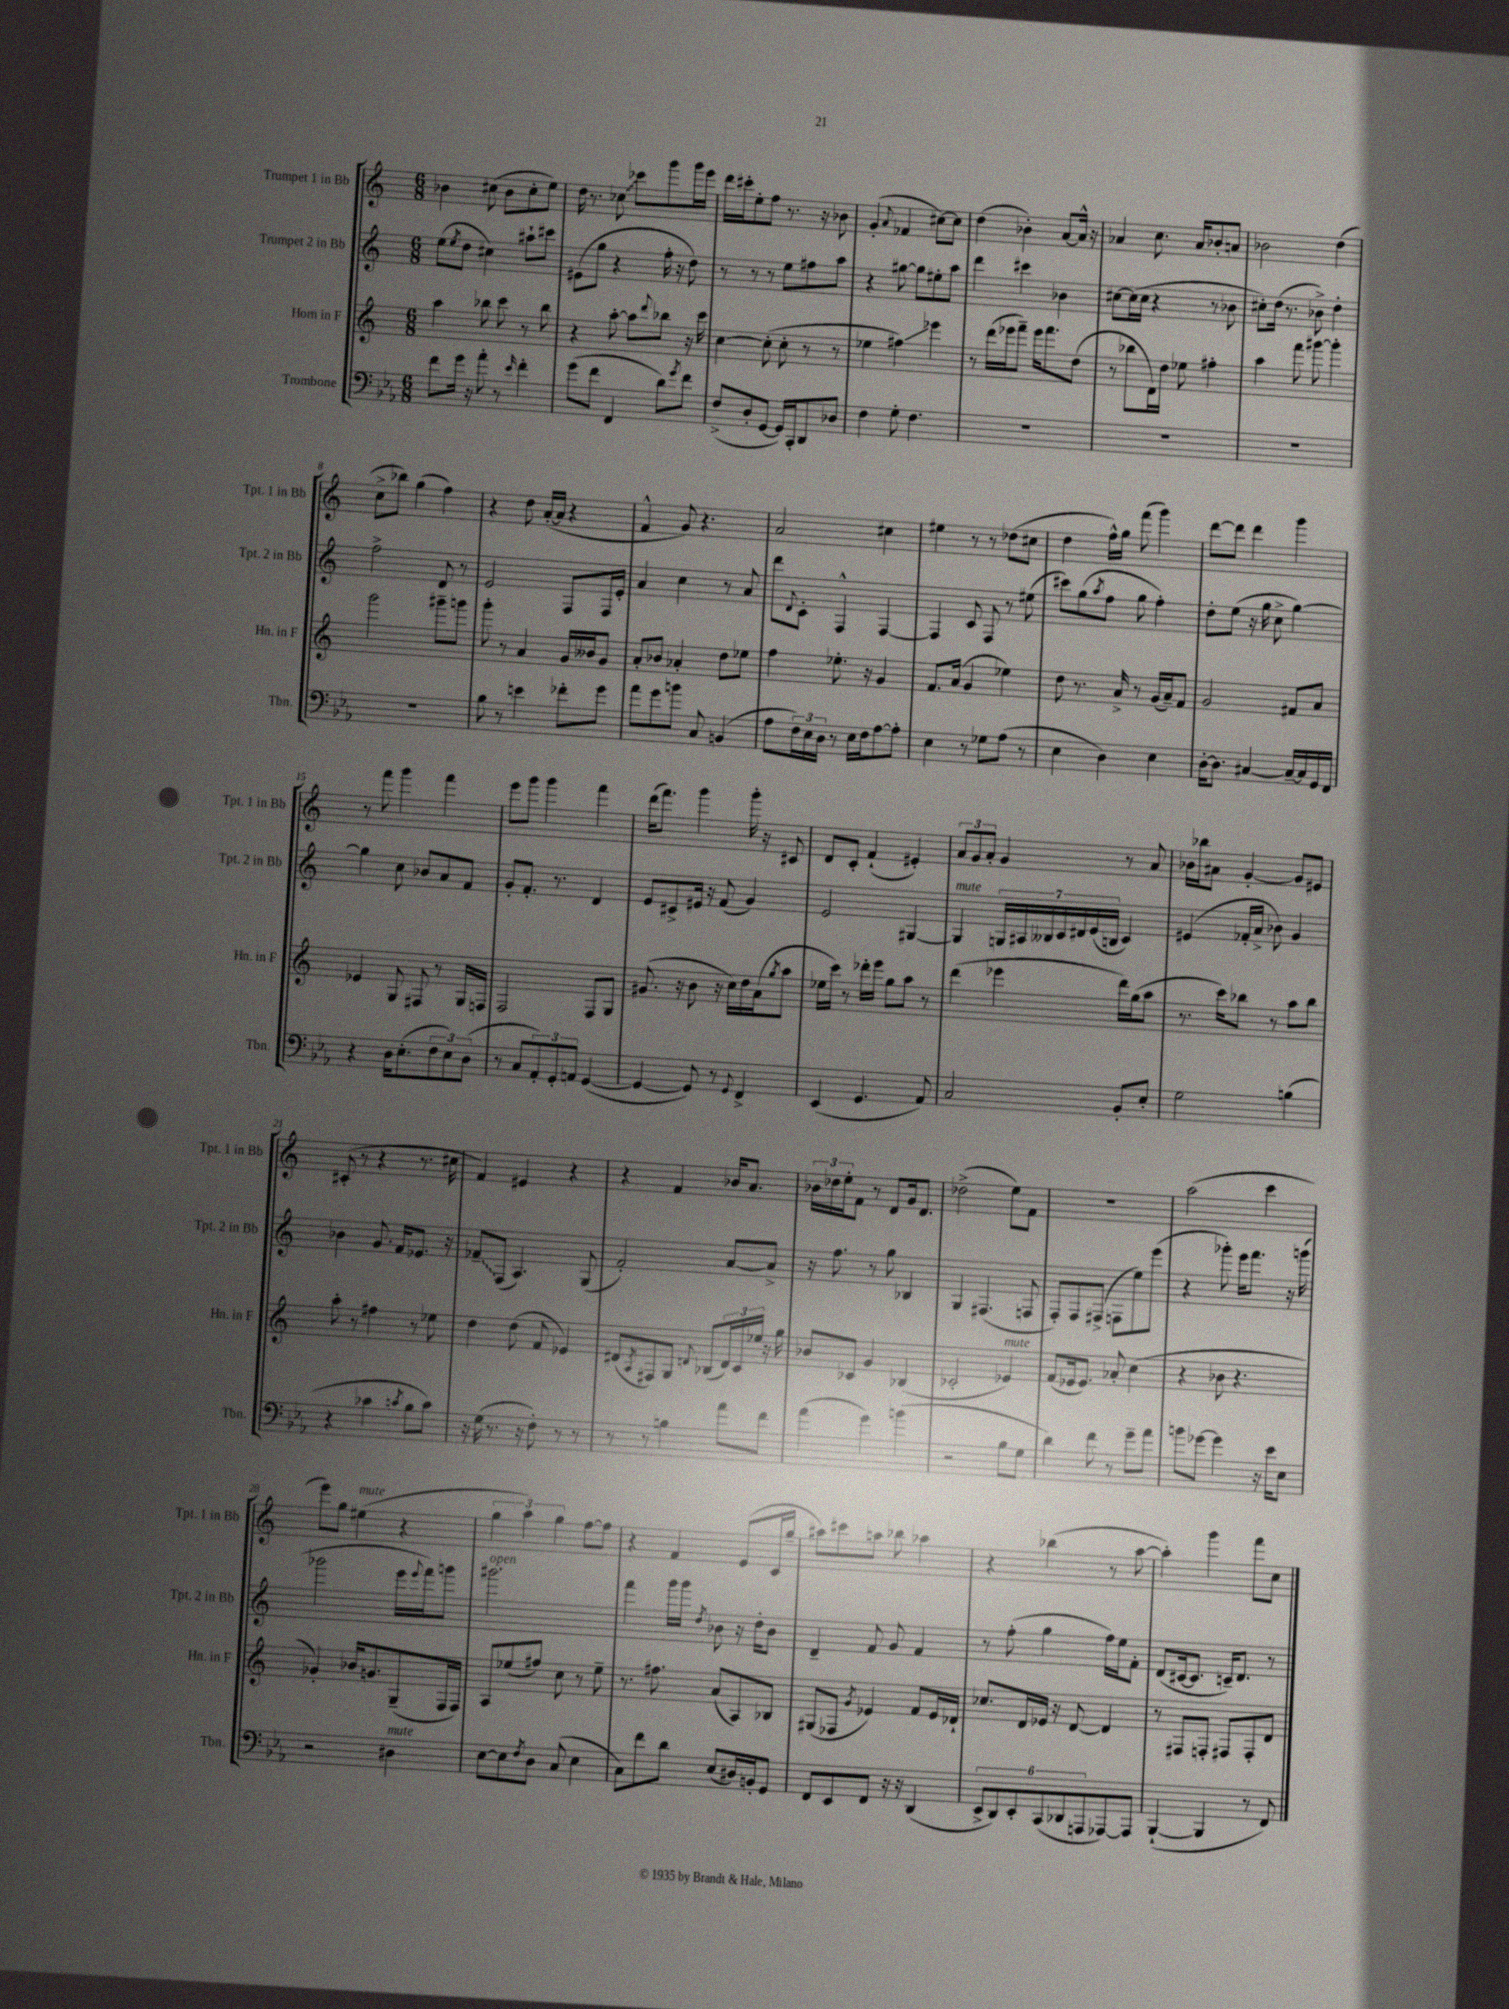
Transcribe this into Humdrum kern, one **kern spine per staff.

**kern	**kern	**kern	**kern
*staff4	*staff3	*staff2	*staff1
*clefF4	*clefG2	*clefG2	*clefG2
*k[b-e-a-]	*k[]	*k[]	*k[]
*M6/8	*M6/8	*M6/8	*M6/8
8f\L	4aa\	(8ee\L	4b-\
.	.	8qee/	.
16g\Jk	.	8dd\J	.
16r	.	.	.
8a-'\	8bb-\	4cc#\)	(8cc#\
8r	8ccc\	.	8b-\L
16qqe-/	.	.	.
4f'\	8r	8aa#`\L	8cc#'\
.	8bb-\	8ccc#\J	8ee\J)
=	=	=	=
(8g\L	4r	(8e#\L	16dd\
.	.	.	8.r
8f\J	.	8gg\J	.
4FF/	[8aa'\	4r	8cc-\
.	8aa\]L	.	8ccc-\L
.	8qqddd/	.	.
8d\L)	8bb-\J	16ff'\	8ggg\
.	.	16r	.
8qg/	.	.	.
8f\J	16r	8dd\)	16ggg\L
.	16ccc\	.	16eee\JJ
=	=	=	=
(8F^/L	[4cc\	8r	16ddd\LL
.	.	.	16ccc#'\J
8D'/	.	8r	8ee'\
[8GG/J	(8cc'\]	8r	8ff\J
16GG/]LL)	8cc'\	8ee\L	8.r
16CC'/J	.	.	.
8DD/	8r	8ff#\	.
.	.	.	16r
8D-/J	8r	8aa\J	8b-\
=	=	=	=
4F\	4ee-\	4r	(4g'/
.	.	.	8qqa/
8G'\	4ff#\)	[8gg#\	4f-/
4.F\	.	8gg#\]L	.
.	4eee-\	8ee#'\	[8cc#\L)
.	.	8aa\J	8cc#\]J
=	=	=	=
2.r	8r	4ddd\	(4dd\
.	(16ddd\LL	.	.
.	16eee-\J	.	.
.	8fff~\J)	4ccc#\	4b-'\)
.	16eee-\LK	.	.
.	8.fff\	.	.
.	.	4b-\	[8a/L
.	(8dd\J	.	16a^^/]Jk
.	.	.	16r
=	=	=	=
2.r	8r	[8cc#\L	4a-/
.	8bb-\L	(16cc#\]L	.
.	.	16cc#\JJ	.
.	16d\L)	4r	8.cc\
.	16dd\JJ	.	.
.	8ee-\	.	.
.	.	.	16a-/LK
.	4ff#'\	8r	8b-'/
.	.	8b-\	8a/J
=	=	=	=
2.r	4aa\	8cc#'\L)	2b-\
.	.	(16dd\Jk	.
.	.	8.r	.
.	8fff\	.	.
.	[8ggg#\	8b-^\)	.
.	4ggg#'\]	4dd'\	(4dd\
=	=	=	=
2.r	2ggg\	2ff^\	8cc^\L
.	.	.	8bb-\J)
.	.	.	(4gg\
.	8ggg#~\L	8d/	4ff\)
.	8ggg\J	8r	.
=	=	=	=
8B-\	8ggg'\	2e/	4r
8r	8r	.	.
4e\	4a/	.	8dd\
.	.	.	([16a'/LL
.	.	.	16a/]JJ
8f-'\L	16g/LL	8F/L	4r
.	16b--/J	.	.
8g\J	8g/J	16F/L	.
.	.	16e'/JJ	.
=	=	=	=
8a-\L	8a'/L	4a/	4f^^/
8g\	8b-/J	.	.
8b\J	4a-'/	4cc\	8g/)
8C/	.	.	4.r
(4BB/	8dd\L	8r	.
.	8ee-\J	8a/	.
=	=	=	=
8A-\L	4ff\	8ddd\L	2a/
.	.	8qqd/	.
24F\L)	.	8c'\J	.
24E-\	.	.	.
24D\JJ	.	.	.
8r	8.ee-'\	4F^^/	.
16E-\LL	.	.	.
16F\J	16r	.	.
[8A-\	4g/	[4F/	4cc#\
8A-'\]J	.	.	.
=	=	=	=
4E-\	8.f/L	4F/]	4ee#\
.	(16a/Jk	.	.
8r	4g/	8c/	8r
8G-\L	.	8F/	8r
(8A-\J	4ee-\)	8r	(8dd-\L
8r	.	(8ee#\	8cc#\J
=	=	=	=
4E-\	8dd\	8ccc#\L)	4dd\
.	8.r	(8gg\	.
.	.	8qaa/	.
4D\)	.	8ff\J	16ff^^\LL)
.	16a^/	.	16gg\JJ
.	8r	8gg\	(8fff\
4E-\	(16g/LL	4ff'\)	4ggg\)
.	16a~/J)	.	.
.	8f/J	.	.
=	=	=	=
[16D'\LK	2g/	8dd'\L	[8ddd\L
8.D\]J	.	.	.
.	.	(8ee\J	8ddd\]J
[4C#/	.	16r	4ddd\
.	.	16gg\	.
.	.	8cc^\	.
16C#~/_LL	8f#/L	[4gg\)	4ggg\
16C#/]	.	.	.
16GG/	8a/J	.	.
16FF/JJ	.	.	.
=	=	=	=
4r	4e-/	4gg\]	8r
.	.	.	8fff\
16D\LK	8G/	8cc\	4ggg\
(8.E-'\	.	.	.
.	8F#/	8b-/L	.
12F\	8r	8a/	4fff\
12E-\)	.	.	.
.	16G/LL	8f/J	.
(12D\J	.	.	.
.	16F/JJ	.	.
=	=	=	=
8r	2F/	8g'/L	8eee\L
8C/L	.	8.f'/J	8ggg\J
12AA-'/)	.	.	4ggg\
.	.	8.r	.
12GG'/	.	.	.
12AA/J	.	.	.
([4GG/	8F/L	4d/	4fff\
.	8G/J	.	.
=	=	=	=
4GG/_	(8.g#/	8e/L	(16ddd\LK
.	.	.	8.fff\J)
.	.	8c#^/	.
.	16r	.	.
8GG/])	8b\	16e#/Jk	4ggg\
.	.	16r	.
8r	16r	(8f/	.
.	16cc\LL)	.	.
8qqGG/	.	.	.
4FF^/	16dd\	4g/)	16ggg'\
.	(16a\J	.	16r
.	8qgg/	.	.
.	8aa\J	.	8c#/
=	=	=	=
(4EE-/	16ee-\LL	2e/	8d/L
.	16ccc\JJ)	.	.
.	8r	.	8c'/J
4.GG/	16ddd-'\LL	.	(4f`/
.	16eee\JJ	.	.
.	8gg\L	.	.
.	8aa\J	[4G#/	4e#'/)
8AA-/)	8r	.	.
=	=	=	=
2C/	(4ddd\	4G#/]	12a/L
.	.	.	12g/
.	.	.	12a'/J
.	4eee-\	28G/LL	4g/
.	.	28A#/	.
.	.	28B--/	.
.	.	28c/	.
.	.	28d#/	.
.	.	(28e/	.
.	.	28B/JJ	.
8BB-'/L	16ddd\LL)	4c/)	8r
.	(16gg\J	.	.
8E-'/J	8aa\J	.	8a/
=	=	=	=
2G\	8.r	(4e#/	16b-\LL
.	.	.	16bb-\J
.	.	.	8a#\J
.	16ccc\LK)	.	.
.	8bb-\J	16f-'/LL	[4g'/
.	.	16a^/JJ	.
.	8r	8b-\)	.
(4B\	8aa\L	4g/	8g/]L
.	8bb-\J	.	8e#/J
=	=	=	=
4r	8aa'\	4b-\	(8c#'/
.	8r	.	8r
4c-\	4ff#\	8.g/	4r
.	.	16f/LK	.
8qc/	.	.	.
8B-\L	8r	8.e-/J	8.r
8c\J)	8ee-\	.	.
.	.	16r	16cc#\
=	=	=	=
16r	4dd\	8f-~/L	4f/)
(16G\	.	.	.
8.r	.	(8F/J	.
.	(8dd\	4.A/)	4e#/
16r	.	.	.
8F'\)	8f/	.	.
8r	4e-/)	.	4r
8r	.	(8G/	.
=	=	=	=
8r	(8d#/L	2f'/)	4r
.	8qA/	.	.
8r	8F#/)	.	.
4B\	8G/J	.	4f/
.	8qqd/	.	.
.	(8B-/L	.	.
8a-\L	24d/L)	[8a/L	16b-/LK
.	24c/	.	.
.	.	.	8.a/J
.	24ee-/JJ	.	.
8f\J	16r	8a^/]J	.
.	16gg\	.	.
=	=	=	=
(4a-\	8b-/L	16r	24b-\LL
.	.	.	24dd-\
.	.	8.ff\	.
.	.	.	24ee'\J
.	8c-/J	.	8f\J
4g\)	4g/	8r	8r
.	.	8gg\	8d/L
(4b\	(4B-/	4B-/	16g/k
.	.	.	8.d/J
=	=	=	=
2r	2c-'/	4G/	(2dd-^\
.	.	(4.F#/	.
8B-\L	4e-/)	.	8ee\L)
8G\J	.	8F/	8f\J
=	=	=	=
4d\)	(8f/L	8F'/L)	2.r
.	16e-/k	8F/	.
.	8.e-/J)	.	.
8f\	.	(8F#^/J	.
8r	8a-'/	8F\L	.
8g~\L	(4cc\	8ee\)	.
8a-\J	.	(8eee\J	.
=	=	=	=
8b\L	4r	4r	(2aa\
[8g-\J	.	.	.
4g-\]	8b-\	8ggg-'\)	.
.	4.r	16eee\LK	.
.	.	8.fff\J	.
16r	.	.	4ccc\
16e-\LK	.	.	.
8E-\J	.	16r	.
.	.	(16ggg\	.
=	=	=	=
2r	4g-'/)	2ggg-\	8eee\L)
.	.	.	8gg\J
.	16b-/LK	.	(4ee#\
.	8.g/	.	.
4D#\	(8G~/	16eee\LL	4r
.	.	8qqeee/	.
.	.	16fff\J)	.
.	16F/L	8ggg\J	.
.	16F/JJ)	.	.
=	=	=	=
[8E-\L	8A/L	2.ggg#\	6gg\
8E-\]	(8ee-/	.	.
.	.	.	6aa\)
8qF/	.	.	.
8D\J	8ff#/J)	.	.
.	.	.	6gg\
(8C/	8cc\	.	.
4E-\	8r	.	[8ff\L
.	8ee-~\	.	8ff\]J
=	=	=	=
8C\L)	8.r	4fff\	4r
8f\	.	.	.
.	8.ff#\	.	.
8d\J	.	16ggg\LL	4f/
.	.	16ggg\JJ	.
.	.	8qdd/	.
(8E-/L	(8a/L	8b-\	.
16D#/L)	8A/)	16r	(8e/L
16BB'/J	.	16dd'\LK	.
8GG/J	8B-/J	8b-\J	16c/L
.	.	.	16gg~/JJ
=	=	=	=
8FF/L	(8G#/L	4d~/	8aa#\L)
8EE-/	8F-/J	.	8ccc#\
.	8qg/	.	.
8FF/J	4e-/)	8f/	8aa\J
16r	.	8g/	8bb-\
16r	.	.	.
(4DD/	8f/L	4f/	4aa-\
.	16e-/L	.	.
.	16d-`/JJ	.	.
=	=	=	=
12EE-^/L	8.cc-/L	8r	4r
12DD/)	.	.	.
.	.	(8ff'\	.
12EE-'/	.	.	.
.	16d/L	.	.
(12CC/	16e-/JJ	4gg\	(4bb-\
.	16r	.	.
12DD-/	.	.	.
.	[8d/	.	.
12AAA/	.	.	.
[8AAA-/)	4d/]	16ff\LL)	8r
.	.	16ee\J	.
8AAA-/]J	.	8f'\J	[8aa\
=	=	=	=
([4BBB-`/	8r	(8d/L	4aa'\])
.	8F#/L	[16c#/k	.
.	.	8.c#/]J	.
4BBB-/]	8F'/J	.	4ggg\
.	8F#/L	16c~/LK)	.
.	.	8.d/J	.
8r	8F#'/	.	8fff\L
8FF/)	8d/J	8r	8cc\J
==	==	==	==
*-	*-	*-	*-
